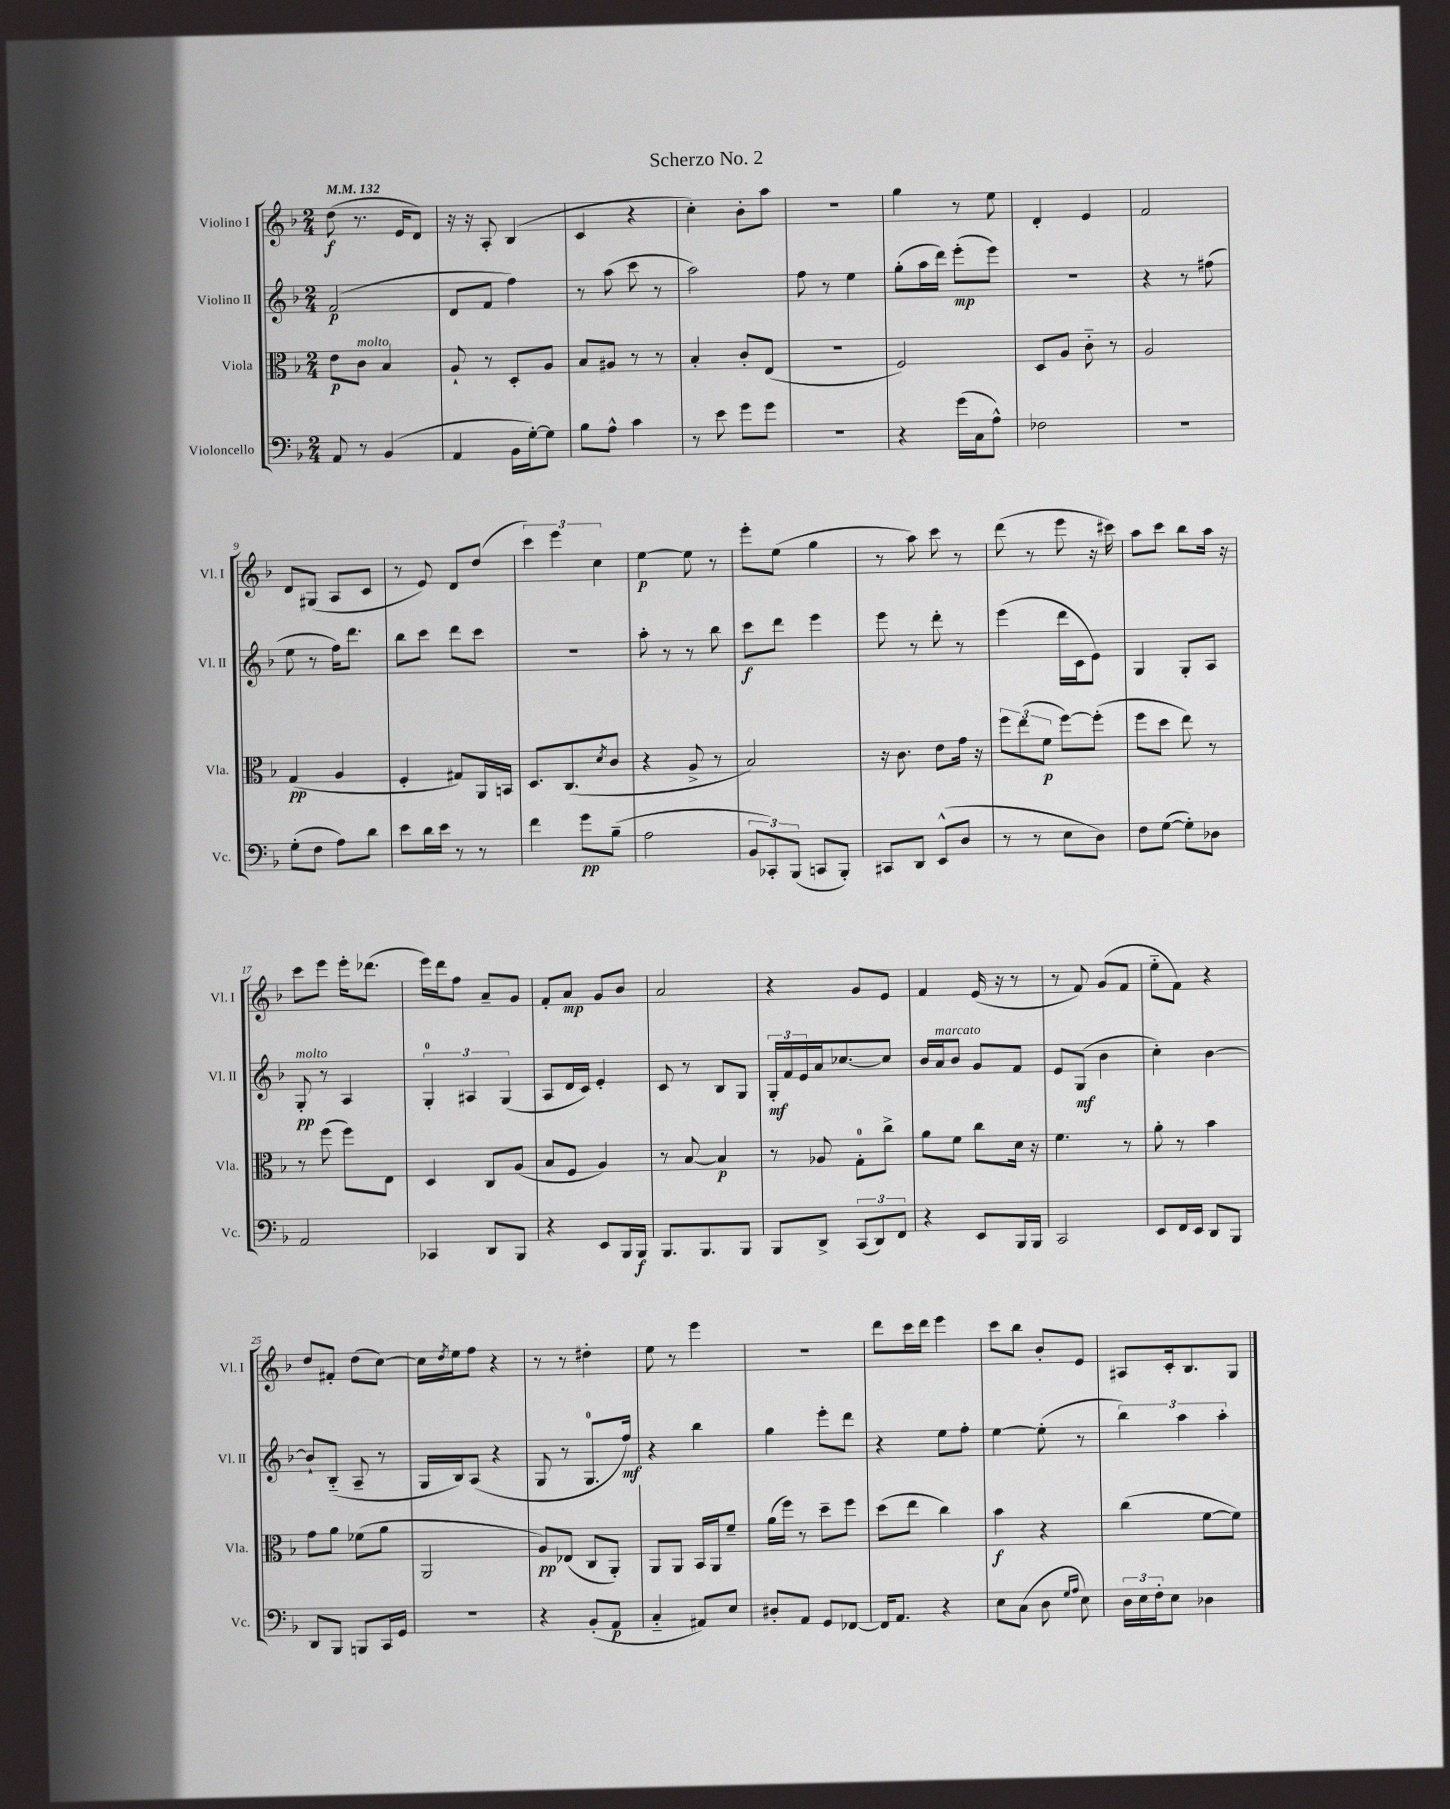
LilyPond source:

\header { title = "Scherzo No. 2" }
<<
\new StaffGroup <<
\new Staff = "s0" \with { instrumentName = "Violino I" shortInstrumentName = "Vl. I" } {
    \clef treble \key f \major \numericTimeSignature \time 2/4 \tempo 4 = 132
    d''8\f( r8. e'16 d'8) |
    r16 r16 a8-. bes4( |
    c'4 r4 |
    c''4-.) bes'8-. a''8 |
    R2 |
    g''4 r8 e''8 |
    d'4-. e'4 |
    f'2 |
    d'8 gis8( a8 c'8 |
    r8 e'8) d'8 d''8( |
    \tuplet 3/2 { c'''4) e'''4 c''4 } |
    e''4~\p e''8 r8 |
    e'''8-. e''8( g''4 |
    r8 a''8) c'''8 r8 |
    d'''8( r8 e'''8 r16 cis'''16) |
    a''8 c'''8 bes''8 a''16 r16 |
    c'''8 e'''8 e'''16-. des'''8.( |
    e'''16) d'''16 f''8 a'8-- g'8 |
    f'8-. a'8\mp g'8 bes'8 |
    a'2 |
    r4 g'8 e'8 |
    f'4 e'16( r16 r8 |
    r8 f'8) g'8( f'8 |
    e''8-_ f'8) r4 |
    d''8 fis'8-. d''8( c''8~) |
    c''16 \acciaccatura { d''8 } e''16 f''8 r4 |
    r8 r8 dis''4-. |
    e''8 r8 e'''4 |
    r2 |
    d'''8 c'''16 d'''16 e'''4 |
    c'''8 bes''8 bes'8-. e'8 |
    ais8 c'16-. bes8. g8 \bar "|." |
}
\new Staff = "s1" \with { instrumentName = "Violino II" shortInstrumentName = "Vl. II" } {
    \clef treble \key f \major \numericTimeSignature \time 2/4
    f'2\p( |
    d'8 f'8 f''4) |
    r8 a''8( c'''8 r8 |
    a''2) |
    f''8 r8 e''4 |
    g''8-.( a''16 d'''16) e'''8-.\mp( e'''8) |
    R2 |
    r4 r8 fis''8( |
    e''8 r8 f''16) d'''8. |
    bes''8 c'''8 d'''8 c'''8 |
    r2 |
    a''8-. r8 r8 bes''8 |
    c'''8\f d'''8 e'''4 |
    e'''8 r8 d'''8-. r8 |
    e'''4( d'''16 c'16 e'8) |
    g4 g8-. a8 |
    g8-.\pp^\markup { \italic "molto" } r8 a4 |
    \tuplet 3/2 { g4-0-. ais4 g4( } |
    a8 d'16 c'16) e'4-. |
    c'8 r8 bes8 g8 |
    \tuplet 3/2 { g16-.\mf f'16 e'16 } a'16 ces''8.~ ces''8 |
    bes'16 a'16^\markup { \italic "marcato" } bes'8 g'8 f'8 |
    e'8 g8\mf( bes'4 |
    c''4-.) bes'4~ |
    bes'8-! bes8-_( a8-- r8 |
    g16 bes16) a8( r4 |
    g8 r8 g8.-0 f''16\mf) |
    r4 bes''4 |
    g''4 e'''8-. d'''8 |
    r4 e''8 f''8-. |
    e''4~ e''8-.( r8 |
    \tuplet 3/2 { bes''4) a''4 a''4-. } \bar "|." |
}
\new Staff = "s2" \with { instrumentName = "Viola" shortInstrumentName = "Vla." } {
    \clef alto \key f \major \numericTimeSignature \time 2/4
    e'8\p c'8^\markup { \italic "molto" } bes4 |
    a8-! r8 d8-. a8 |
    bes8 ais8 r8 r8 |
    bes4-. c'8-. e8( |
    r2 |
    f2) |
    d8 a8 c'8-_ r8 |
    a2 |
    g4\pp( a4 |
    f4-. gis8) a,16 b,16 |
    d8. c8.( \acciaccatura { d'8 } c'8 |
    r4 a8-> r8 |
    bes2) |
    r16 c'8. e'8 g'16 r16 |
    \tuplet 3/2 { f''8 e''8( f'8\p } f''8~) f''8-.( |
    f''8 d''8 e''8) r8 |
    r8 f''8( f''8) e8 |
    d4 c8 a8( |
    bes8 f8 a4) |
    r8 bes8~ bes4\p |
    r8 aes8 g8-0-. c''8-> |
    a'8 f'8 c''8 d'16 r16 |
    f'4. r8 |
    a'8-. r8 bes'4 |
    g'8 a'8 fes'8( a'8 |
    a,2 |
    a8\pp) ees8( c8 a,8-.) |
    a,8 a,8 bes,16 a,16 f'8-- |
    a'16( f''16) r8 d''8-- f''8 |
    d''8( e''8 c''4) |
    bes'4\f r4 |
    c''4( f'8~ f'8) \bar "|." |
}
\new Staff = "s3" \with { instrumentName = "Violoncello" shortInstrumentName = "Vc." } {
    \clef bass \key f \major \numericTimeSignature \time 2/4
    a,8 r8 bes,4( |
    a,4 bes,16 g16~-.) g8 |
    bes8 a8-^ c'4 |
    r8 e'8 g'8 g'8 |
    R2 |
    r4 g'16( c16 a8-^) |
    fes2 |
    R2 |
    g8-.( f8 a8) d'8 |
    e'8 d'16 e'16 r8 r8 |
    f'4 g'8\pp bes8--( |
    a2 |
    \tuplet 3/2 { bes,8 ces,8-.) bes,,8( } c,8 bes,,8-.) |
    cis,8 d,8 e,8-^( d8 |
    r8 r8 e8 d8) |
    f8 g8~( g8-.) des8 |
    a,2 |
    ces,4 d,8 bes,,8 |
    r4 e,8 bes,,16 bes,,16\f |
    bes,,8. bes,,8. bes,,8 |
    bes,,8 d,8-> \tuplet 3/2 { c,8( d,8) f,8 } |
    r4 e,8 bes,,16 bes,,16 |
    c,2 |
    e,8 f,16 e,16 d,8 bes,,8 |
    d,8 bes,,8 b,,8 c,16 g,16 |
    R2 |
    r4 bes,8-.( a,8\p |
    c4-_ ais,8) e8 |
    dis8-. a,8 g,8 fes,8~ |
    fes,16 a,8. r4 |
    e8 c8( d8 \grace { g16 a16 } e8) |
    \tuplet 3/2 { d16 e16 f16-. } e8 des4 \bar "|." |
}
>>
>>
